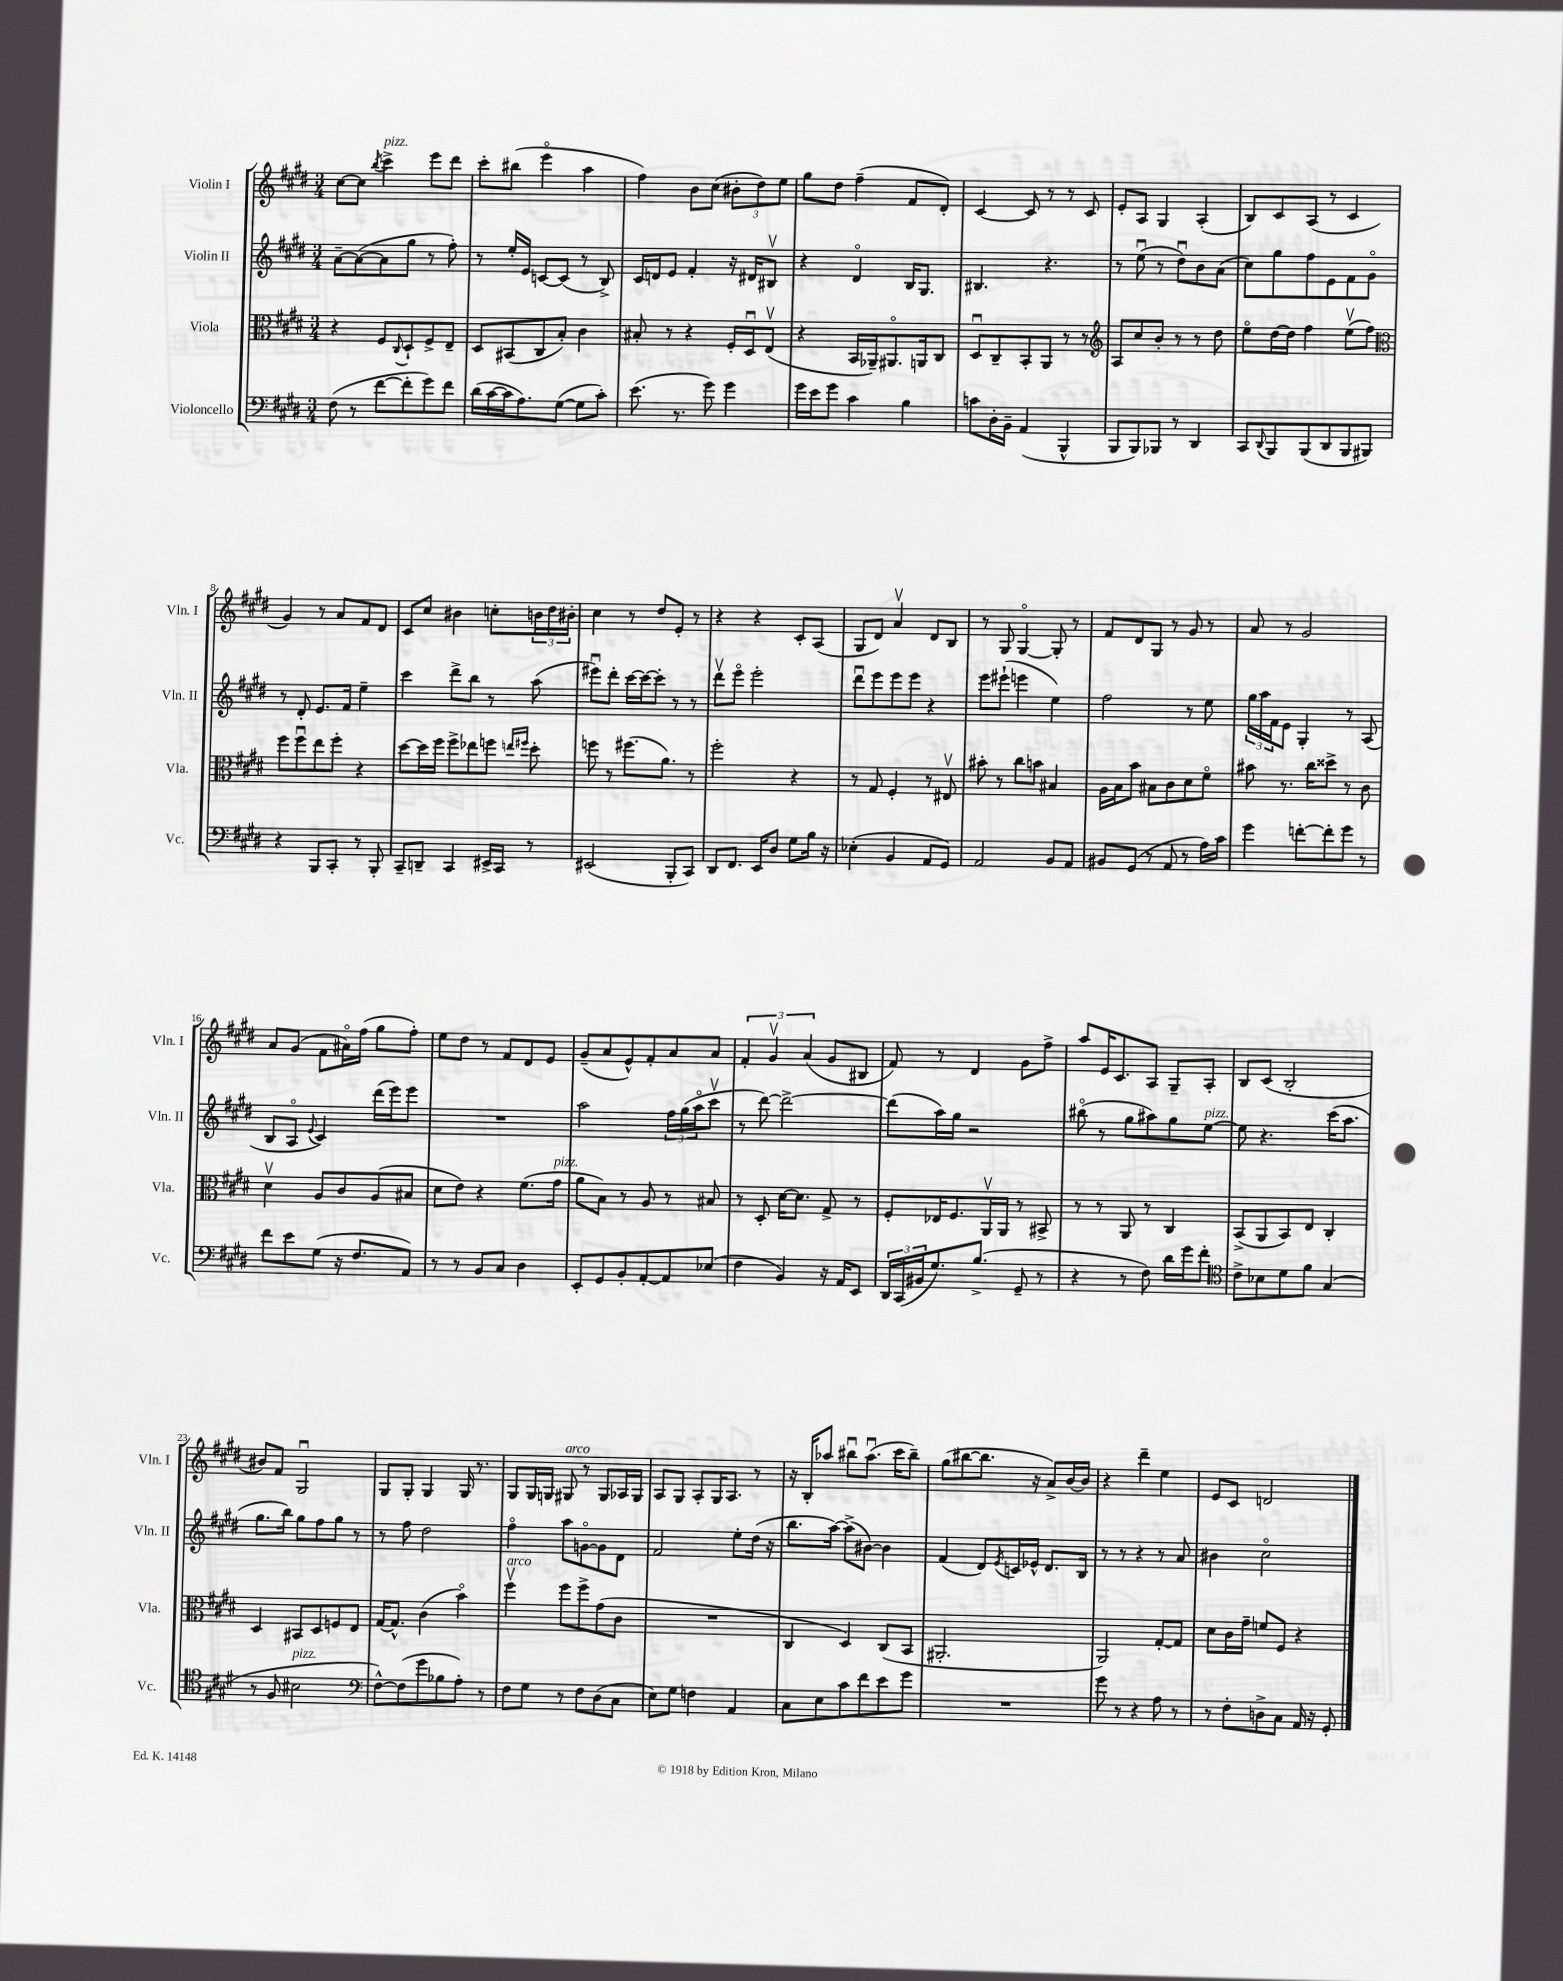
<<
\new StaffGroup <<
\new Staff = "s0" \with { instrumentName = "Violin I" shortInstrumentName = "Vln. I" } {
    \clef treble \key e \major \numericTimeSignature \time 3/4
    cis''8~ cis''8 \acciaccatura { b''8 } cis'''4->^\markup { \italic "pizz." } e'''8 dis'''8 |
    cis'''8-. bis''8( e'''4\flageolet a''4 |
    fis''4) b'8 cis''8( \tuplet 3/2 { bis'8-. dis''8) e''8 } |
    gis''8 dis''8 fis''4--( fis'8 dis'8-.) |
    cis'4~ cis'8 r8 r8 cis'8 |
    e'8-. a8 gis4 a4-.( |
    b8) cis'8 a8( r8 cis'4 |
    gis'4) r8 a'8 fis'8 dis'8 |
    cis'8 cis''8 bis'4 c''8-. \tuplet 3/2 { b'16 dis''16 bis'16-. } |
    cis''4 r8 dis''8 e'8-. r8 |
    r4 r4 cis'8-. a8( |
    gis8 dis'8) a'4\upbow dis'8 b8 |
    r8 gis8 gis4~\flageolet gis8-. r8 |
    fis'8 dis'8 gis8 r8 gis'8 r8 |
    a'8 r8 gis'2 |
    a'8 gis'8( fis'8 ais'16\flageolet) fis''16( gis''8 fis''8-.) |
    e''8 dis''8 r8 fis'8 dis'8 e'8 |
    gis'8--( a'8 e'8-^) fis'8-. a'8 a'8 |
    \tuplet 3/2 { fis'4-. gis'4\upbow a'4( } gis'8 bis8 |
    fis'8) r8 dis'4 gis'8 fis''8-> |
    a''8 e'16 cis'8. a8 gis8-- a8-. |
    b8 cis'8( b2-. |
    bis'8) fis'8 gis2\downbow |
    gis8 gis8-. gis4 gis16 r8. |
    gis8 gis16 g16 gis8^\markup { \italic "arco" } r8 gis8 aes16 gis16 |
    a8 gis8 a8-. gis16 a8. r8 |
    r16 b16-. aes''8 bis''8\downbow aes''8.\downbow( cis'''16 bis''8--) |
    gis''8( bis''8~ bis''8. r16 a'8->) b'16~ b'16 |
    r4 dis'''4-- e''4 |
    e'8 cis'8 d'2 \bar "|." |
}
\new Staff = "s1" \with { instrumentName = "Violin II" shortInstrumentName = "Vln. II" } {
    \clef treble \key e \major \numericTimeSignature \time 3/4
    a'8~-- a'8~( a'8 gis''8 r8 fis''8-.) |
    r8 e''16-. e'16 c'8~ c'8( r8 b8->) |
    cis'16 d'16 e'8 fis'4-. r16 dis'16 bis8\upbow |
    r4 dis'4\flageolet b16 gis8. |
    bis4. r4. |
    r8 e''8\downbow( r8 dis''8\downbow) b'8 a'8( |
    cis''8) gis''8 fis''8 e'8 fis'8 gis'8\flageolet |
    r8 dis'8-. e'8. fis'16 e''4-- |
    cis'''4 dis'''8-> b''8 r8 a''8( |
    eis'''8\downbow) dis'''8-. cis'''16~ cis'''16~ cis'''8-. r8 r8 |
    dis'''8\upbow e'''8\flageolet e'''2-. |
    dis'''8\downbow e'''8 e'''8 e'''8 r4 |
    e'''8 eis'''8-!( e'''4 e''4) |
    fis''2 r8 e''8 |
    \tuplet 3/2 { gis''16 a''16 fis'16 } e'8 gis4-. r8 a8( |
    b8 a8\flageolet \appoggiatura { e'8 } cis'4) dis'''16( e'''16) e'''8 |
    R2. |
    a''2 \tuplet 3/2 { fis''16 gis''16( a''16\flageolet } cis'''8\upbow |
    r8 dis'''8~) dis'''2~-> |
    dis'''8( a''16) gis''16 r2 |
    bis''8\flageolet( r8 gis''8 ais''8) gis''8 e''8~^\markup { \italic "pizz." } |
    e''8 r4. cis'''16( a''8. |
    gis''8. b''16) gis''8 fis''8 gis''8 r8 |
    r8 fis''8 dis''2 |
    fis''4\flageolet a''8 g'8~\flageolet g'8 dis'8 |
    fis'2 e''8-. dis''16( r16 |
    b''8. a''16~) a''8->( bis'8~) bis'4 |
    fis'4( dis'8) \acciaccatura { e'8 } c'16 ees'16-^ dis'8. b16 |
    r8 r8 r4 r8 a'8 |
    bis'4 cis''2\flageolet \bar "|." |
}
\new Staff = "s2" \with { instrumentName = "Viola" shortInstrumentName = "Vla." } {
    \clef alto \key e \major \numericTimeSignature \time 3/4
    r4 fis8 \appoggiatura { cis8 } dis8-! fis8-> e8-- |
    dis8 bis,8( cis8 b8-.) cis'4 |
    bis8-. r8 r4 fis16-. dis16\downbow e8\upbow( |
    r4 b,16 aes,16--) ais,8.\flageolet a,16 cis8 |
    dis8\downbow cis8-- b,8-. a,8 r8 r8 |
    \clef treble a8 cis''8 b'8-. r8 r8 dis''8 |
    e''8\flageolet dis''16~ dis''16 fis''4 e''8\upbow( fis''8) |
    \clef alto fis''8 fis''8\downbow e''8 fis''8-. r4 |
    dis''8~ dis''16 fis''16 fis''8-> ees''8 f''8 \grace { e''16 fis''16 } dis''8-. |
    f''8 r8 fis''8.( a'8.) r8 |
    fis''2-. r4 |
    r8 gis8 fis4-. r8 eis8\upbow |
    bis'8-. r8 cis''8 b'8 bis4 |
    a16 b16 b'8 bis8 cis'8 dis'8 fis'8\flageolet |
    bis'8 r8. cis''16 disis''8-> r8 cis'8 |
    dis'4\upbow a8 cis'8 a8( bis8 |
    dis'8 e'8) r4 fis'8.( gis'16^\markup { \italic "pizz." } |
    a'8 b8) r8 a8 r8 bis8 |
    r8 dis8-. dis'16~ dis'8. gis8-> r8 |
    fis8-. ees16 fis8. a,16\upbow a,16 r8 bis,8-> |
    r8 r8 a,8 r8 cis4 |
    b,8->( a,8 b,8) e8 cis4-. |
    dis4 bis,8 dis8 f8 e8 |
    gis16~ gis8.-^ cis'4( b'4\flageolet) |
    fis''4\upbow^\markup { \italic "arco" } fis''8 fis''8-> gis'8( cis'8 |
    R2. |
    cis4 dis4) cis8( b,8 |
    ais,2.-. |
    a,2) gis8~-. gis8 |
    dis'8 cis'16 gis'16-- f'8 fis8 r4 \bar "|." |
}
\new Staff = "s3" \with { instrumentName = "Violoncello" shortInstrumentName = "Vc." } {
    \clef bass \key e \major \numericTimeSignature \time 3/4
    fis8( r8 fis'8~ fis'8-. gis'8) fis'8 |
    dis'16( cis'16~ cis'16 a8.) gis8~( gis8 cis'8-.) |
    e'8.( r8. gis'8) gis'4 |
    gis'16 e'16 gis'8 cis'4 b4 |
    c'8 dis16-. b,16-- a,4( b,,4-^ |
    b,,8 b,,8) bes,,8 r8 dis,4 |
    cis,8 \appoggiatura { dis,8 } b,,8 b,,8( dis,8 b,,8 bis,,8) |
    r4 b,,8 cis,8-. r8 b,,8-. |
    cis,8-- d,8-- cis,4 eis,16-> cis,16 r8 |
    eis,2( b,,8-. cis,8) |
    dis,8 fis,8. e,16 dis8 gis8 b16 r16 |
    ees4-.( b,4 a,8 gis,8) |
    a,2 b,8 a,8 |
    bis,8 gis,8( r8 a,8 r8 a16) cis'16 |
    gis'4 f'8~-. f'8-. gis'8 r8 |
    fis'8 e'8 gis8( r16 fis8. a,8) |
    r8 r8 b,8 cis8 dis4 |
    e,8-. gis,8 b,8-. a,8~-. a,8 ees8( |
    fis4 b,4) r16 a,16 e,8 |
    \tuplet 3/2 { dis,16 cis,16( bis,16 } gis8.) b8.->( gis,8-- r8 |
    r4 r8 fis8) dis'16 gis'16 fis'8-. |
    \clef tenor cis'8-> bes8 dis'8 fis'8 gis4( |
    r8 fis8 bis2^\markup { \italic "pizz." } |
    \clef bass fis8~-^) fis8( gis'8 bes8 a8-.) r8 |
    fis8 gis8 r8 fis8 dis8( cis8 |
    e8) gis8 f4 a,4 |
    cis8 e8 cis'8 fis'8 e'8 gis'8 |
    R2. |
    gis'8 r8 r4 a8 r8 |
    r8 fis8-. d8-> cis8 a,16 r16 gis,8-. \bar "|." |
}
>>
>>
